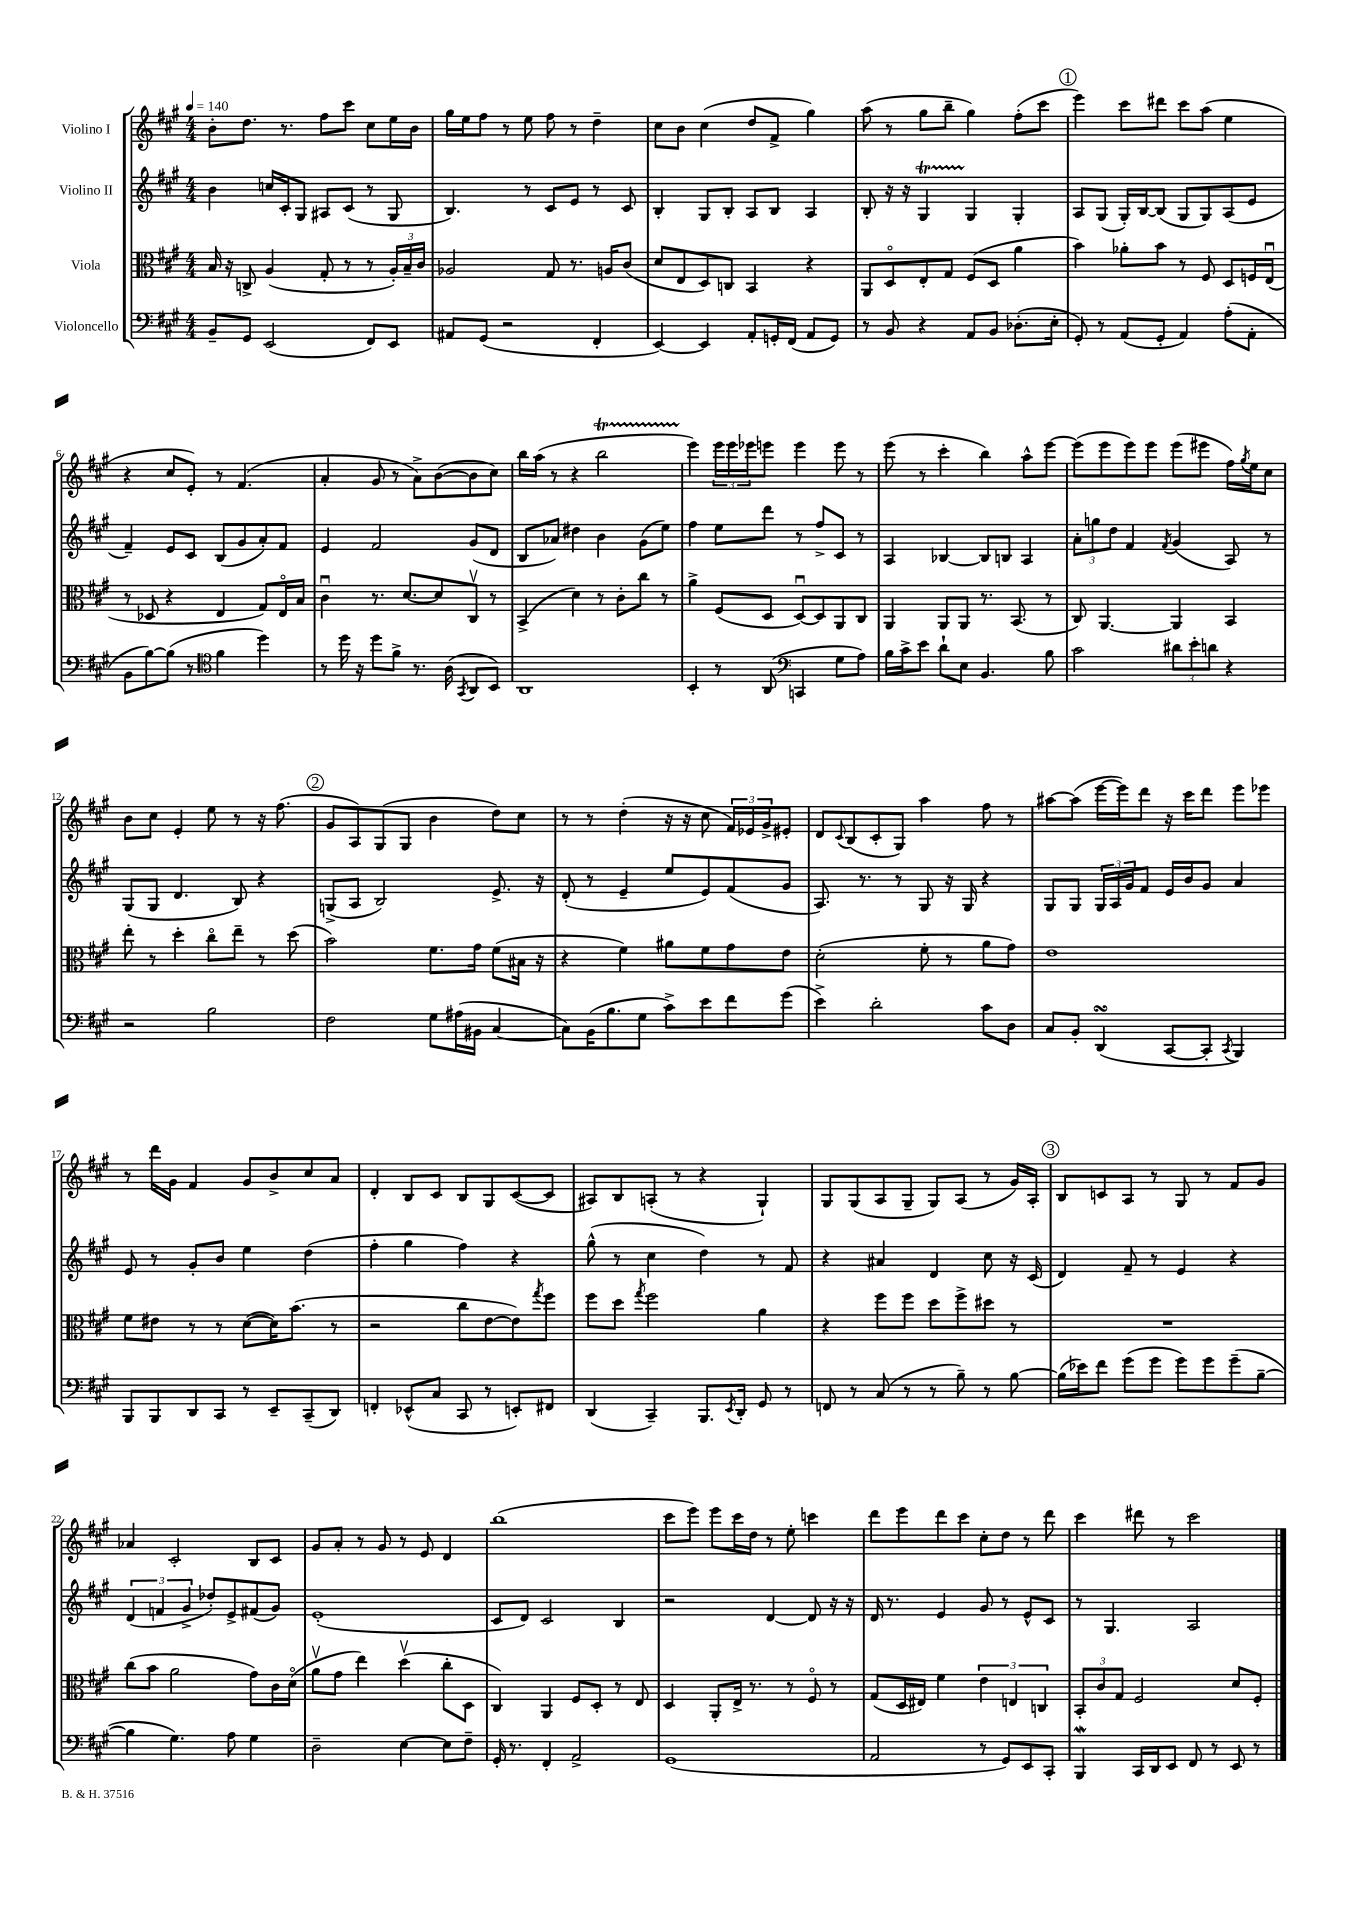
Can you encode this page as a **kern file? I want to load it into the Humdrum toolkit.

**kern	**kern	**kern	**kern
*part4	*part3	*part2	*part1
*staff4	*staff3	*staff2	*staff1
*I"Violoncello	*I"Viola	*I"Violino II	*I"Violino I
*clefF4	*clefC3	*clefG2	*clefG2
*k[f#c#g#]	*k[f#c#g#]	*k[f#c#g#]	*k[f#c#g#]
*M4/4	*M4/4	*M4/4	*M4/4
*MM140	*MM140	*MM140	*MM140
=1	=1	=1	=1
8BB~/L	16B/	4b\	8b'\L
.	16r	.	.
8GG#/J	8Cn^/	.	8.dd\J
(2EE/	(4A/	16ccn/LL	.
.	.	16c#'/J	8.r
.	.	8G#/J	.
.	8G#'/	8A#X/L	8ff#\L
.	8r	(8c#/J	8ccc#\J
8FF#/L)	8r	8r	8cc#\L
8EE/J	24A'/LL)	8G#/	16ee\L
.	24B~/	.	.
.	.	.	16b\JJ
.	24c#/JJ	.	.
=2	=2	=2	=2
8AA#X/L	2A-X/	4.B/)	16gg#\LL
.	.	.	16ee\J
(8GG#/J	.	.	8ff#\J
2r	.	.	8r
.	.	8r	8ee\
.	8G#/	8c#/L	8ff#\
.	8.r	8e/J	8r
4FF#'/	.	8r	4dd~\
.	16An/KL	.	.
.	(8c#/J	8c#/	.
=3	=3	=3	=3
[4EE/)	8d/L	4B'/	8cc#\L
.	8E/	.	8b\J
4EE/]	8D/)	8G#/L	(4cc#\
.	8Cn/J	8B'/J	.
8AA'/L	4BB/	8A/L	8dd/L
16GGn'/L	.	8B/J	8f#^/J
(16FF#/JJ	.	.	.
8AA/L	4r	4A/	4gg#\)
8GG/J)	.	.	.
=4	=4	=4	=4
8r	8AA/L	8B'/	(8aa\
8BB/	8D/	16r	8r
.	.	16r	.
4r	8E'/	4G#t/	8gg#\L
.	8G#/J	.	8bb~\J
8AA/L	(8F#/L	4G#/	4gg#\)
8BB/J	8D/J	.	.
(8.D-X'\L	4a\	4G#'/	(8ff#'\L
.	.	.	8ccc#\J
16E'\Jk	.	.	.
!!LO:REH:place=s1:t=1
=5	=5	=5	=5
8GG#'/)	4b\)	8A/L	4eee\)
8r	.	(8G#/J	.
(8AA/L	8a-X'\L	16G#'/LL)	8ccc#\L
.	.	[16B/J	.
8GG#'/J	8b\J	(8B/J]	8ddd#X\J
4AA/)	8r	8G#/L	8ccc#\L
.	8F#/	8G#/)	(8aa\J
(8A'\L	8D/L	(8A/	4ee\
8AA'\J	16Fn/L	8e/J	.
.	(16Eu/JJ	.	.
!!LO:LB:g=z
=6	=6	=6	=6
8BB\L	8r	4f#~/)	4r
[8B\)	8D-X/	.	.
(8B\J]	4r	8e/L	8cc#/L
8r	.	8c#/J	8e'/J)
*clefC4	*	*	*
4f#\	4E/	(8B/L	8r
.	.	8g#/	(4.f#/
4dd\)	8G#/L)	8a'/)	.
.	16E/L	8f#/J	.
.	16B/JJ	.	.
=7	=7	=7	=7
8r	4c#u\	4e/	4a'/
16dd\	.	.	.
16r	.	.	.
8dd\L	8.r	2f#/	8g#/
8f#^\J	.	.	8r
.	[8.d/L	.	.
8.r	.	.	8a^\L)
.	8d/]	.	([8b\
(16A\	.	.	.
8qGG#/	.	.	.
8AA/L	8C#v/J	(8g#/L	8b\]
8BB/J)	8r	8d/J	8cc#\J)
=8	=8	=8	=8
1AA	(4BB^/	8B/L	16bb\LL
.	.	.	(16aa\JJ
.	.	8a-X/J)	8r
.	4d\)	4dd#X\	4r
.	8r	4b\	2bbT\
.	8c#'\L	.	.
.	8cc#\J	(8g#\L	.
.	8r	8ee\J)	.
=9	=9	=9	=9
4BB'/	4a^\	4ff#\	4eee\)
8r	(8F#/L	8ee\L	24eee\LL
.	.	.	24eee\
.	.	.	24eee-X\J
(8AA/	8D/J	8ddd\J	8eeen\J
*clefF4	*	*	*
4CCn/	[8Du/L)	8r	4eee\
.	8D/]	8ff#^/L	.
8G#\L	8AA/	8c#/J	8eee\
8A\J)	8C#/J	8r	8r
=10	=10	=10	=10
16B\LL	4AA/	4A/	(8eee\
16c#^\J	.	.	.
8e\J	.	.	8r
8d`\L	8AA/L	[4B-X/	4ccc#'\
8E\J	8AA/J	.	.
4.BB/	8.r	8B-/L]	4bb\)
.	.	8Bn/J	.
.	(8.BB/	.	.
.	.	4A/	8aa^^\L
8B\	8r	.	[8eee\J
=11	=11	=11	=11
2c#\	8C#/)	12a'\L	(8eee\L]
.	.	12ggn\	.
.	[4.AA/	.	8eee\
.	.	12dd\J	.
.	.	4f#/	8eee\)
.	.	.	8eee\J
.	.	8qf#/	.
12d#X\L	4AA/]	(4g#/	(8eee\L
12e'\	.	.	.
.	.	.	8eee#X\J
12dn\J	.	.	.
4r	4BB/	8A/)	16ff#\LL)
.	.	.	8qgg#/
.	.	.	16ee\J
.	.	8r	8cc#\J
!!LO:LB:g=z
=12	=12	=12	=12
2r	8ee'\	(8G#/L	8b\L
.	8r	8G#/J	8cc#\J
.	4dd'\	4.d/	4e'/
2B\	8cc#\L	.	8ee\
.	8ee~\J	8B/)	8r
.	8r	4r	16r
.	.	.	(8.ff#\
.	(8dd\	.	.
!!LO:REH:place=s1:t=2
=13	=13	=13	=13
2F#\	2b\)	(8Gn^/L	8g#/L
.	.	8A/J	8A/)
.	.	2B/)	(8G#/
.	.	.	8G#/J
8G#\L	8.f#\L	.	4b\
(16A#X\L	.	.	.
16BB#X\JJ	16g#\Jk	.	.
[4C#/	(8f#\L	8.e^/	8dd\L)
.	16B#X\Jk	.	8cc#\J
.	16r	16r	.
=14	=14	=14	=14
8C#\L])	4r	(8d'/	8r
(16BB\K	.	8r	8r
8.B\	.	.	.
.	4f#\)	4e~/	(4dd'\
8G#\J	.	.	.
8c#^\L)	8a#X\L	8ee/L	16r
.	.	.	16r
8e\	8f#\	8e/)	8cc#\
8f#\	8g#\	(8f#/	24f#/LL)
.	.	.	24e-X/
.	.	.	24g#^/J
(8g#\J	8e\J	8g#/J	8e#X'/J
=15	=15	=15	=15
4e^\)	(2d'\	8.A/)	8d/L
.	.	.	8qqc#/
.	.	.	(8B/
.	.	8.r	.
2d'\	.	.	8c#'/
.	.	8r	8G#/J)
.	8f#'\	8G#/	4aa\
.	8r	16r	.
.	.	16G#/	.
8c#\L	8a\L	4r	8ff#\
8D\J	8g#\J)	.	8r
=16	=16	=16	=16
8C#/L	1e	8G#/L	[8aa#X\L
8BB'/J	.	8G#/J	(8aa#\J]
(4DDsSSs/	.	24G#/LL	[16eee\LL
.	.	24A/	.
.	.	.	16eee\J])
.	.	24g#/J	.
.	.	8f#/J	8ddd\J
[8CC#/L	.	16e/LL	16r
.	.	16b/J	16ccc#\KL
8CC#'/J]	.	8g#/J	8ddd\J
8qCC#/	.	.	.
4BBB/)	.	4a/	8eee\L
.	.	.	8eee-X\J
!!LO:LB:g=z
=17	=17	=17	=17
8BBB/L	8f#\L	8e/	8r
8BBB/	8e#X\J	8r	16ddd\LL
.	.	.	16g#\JJ
8DD/	8r	8g#'/L	4f#/
8CC#/J	8r	8b/J	.
8r	([8d\L	4ee\	8g#/L
8EE~/L	16d\K])	.	8b^/
.	(8.b\J	.	.
(8CC#~/	.	(4dd\	8cc#/
8DD/J)	8r	.	8a/J
=18	=18	=18	=18
4FFn'/	2r	4ff#'\	4d'/
(8EE-X^^/L	.	4gg#\	8B/L
8C#/J	.	.	8c#/J
8CC#/	8cc#\L	4ff#\)	8B/L
8r	[8e\	.	8G#/
8EEn'/L)	8e\])	4r	([8c#/
.	8qgg#/	.	.
8FF#X/J	8ff#\J	.	8c#/J]
=19	=19	=19	=19
(4DD/	8ff#\L	(8gg#^^\	8A#X/L)
.	8dd\J	8r	8B/
.	8qgg#/	.	.
4CC#~/)	2ff#\	4cc#\	(8An'/J
.	.	.	8r
8.BBB/L	.	4dd\)	4r
8qEE/	.	.	.
16DD'/Jk	.	.	.
8GG#/	4a\	8r	4G#`/)
8r	.	8f#/	.
=20	=20	=20	=20
8FFn/	4r	4r	8G#/L
8r	.	.	(8G#/
(8C#/	8ff#\L	4a#X/	8A/
8r	8ff#\J	.	8G#~/J
8r	8dd\L	4d/	8G#/L)
8B~\)	8ff#^\	.	(8A/J
8r	8dd#X\J	8cc#\	8r
[8B\	8r	16r	16g#/LL)
.	.	(16c#/	16A'/JJ
!!LO:REH:place=s1:t=3
=21	=21	=21	=21
(16B\LL]	1r	4d/)	8B/L
16e-X\J)	.	.	.
8f#\J	.	.	8cn/
(8g#\L	.	8f#~/	8A/J
8g#\J	.	8r	8r
8g#\L)	.	4e/	8G#/
8g#\	.	.	8r
(8g#~\	.	4r	8f#/L
[8B~\J	.	.	8g#/J
!!LO:LB:g=z
=22	=22	=22	=22
4B\]	(8cc#\L	(6d/	4a-X/
.	8b\J	.	.
.	.	6fn/	.
4.G#\)	2a\	.	2c#'/
.	.	6g#^/	.
.	.	8dd-X'/L)	.
8A\	.	8e^/	.
4G#\	8g#\L)	(8f#X/	8B/L
.	16c#\L	8g#/J)	8c#/J
.	(16d\JJ	.	.
=23	=23	=23	=23
2D~\	8av\L	(1e'	8g#/L
.	8g#\J	.	8a'/J
.	4ee\)	.	8r
.	.	.	8g#/
[4E\	(4ddv\	.	8r
.	.	.	8e/
8E\L]	8cc#'\L	.	4d/
8F#~\J	8D\J	.	.
=24	=24	=24	=24
16GG#'/	4C#/)	8c#/L	(1bb
8.r	.	.	.
.	.	8d/J)	.
4FF#'/	4AA/	2c#/	.
2AA^/	8F#/L	.	.
.	8D'/J	.	.
.	8r	4B/	.
.	8E/	.	.
=25	=25	=25	=25
(1GG#	4D/	2r	8ccc#\L
.	.	.	8eee\J)
.	8AA'/L	.	8eee\L
.	16E^/Jk	.	16ccc#\L
.	8.r	.	16dd\JJ
.	.	[4d/	8r
.	8r	.	8ee'\
.	8F#/	8d/]	4cccn\
.	8r	16r	.
.	.	16r	.
=26	=26	=26	=26
2AA/	(8G#/L	16d/	8ddd\L
.	.	8.r	.
.	16D/L	.	8eee\
.	16E#X/JJ)	.	.
.	4f#\	4e/	8ddd\
.	.	.	8ccc#\J
8r	6e\	8g#/	8cc#'\L
8GG#/L)	.	8r	8dd\J
.	6En/	.	.
8EE/	.	8e^^/L	8r
.	6Cn/	.	.
8CC#'/J	.	8c#/J	8ddd\
=27	=27	=27	=27
4BBBW/	12BB'/L	8r	4ccc#\
.	12c#/	.	.
.	.	4.G#/	.
.	12G#/J	.	.
16CC#/LL	2F#/	.	8ddd#X\
16DD/J	.	.	.
8EE/J	.	.	8r
8FF#/	.	2A/	2ccc#\
8r	.	.	.
8EE/	8d/L	.	.
8r	8F#'/J	.	.
==	==	==	==
*-	*-	*-	*-
